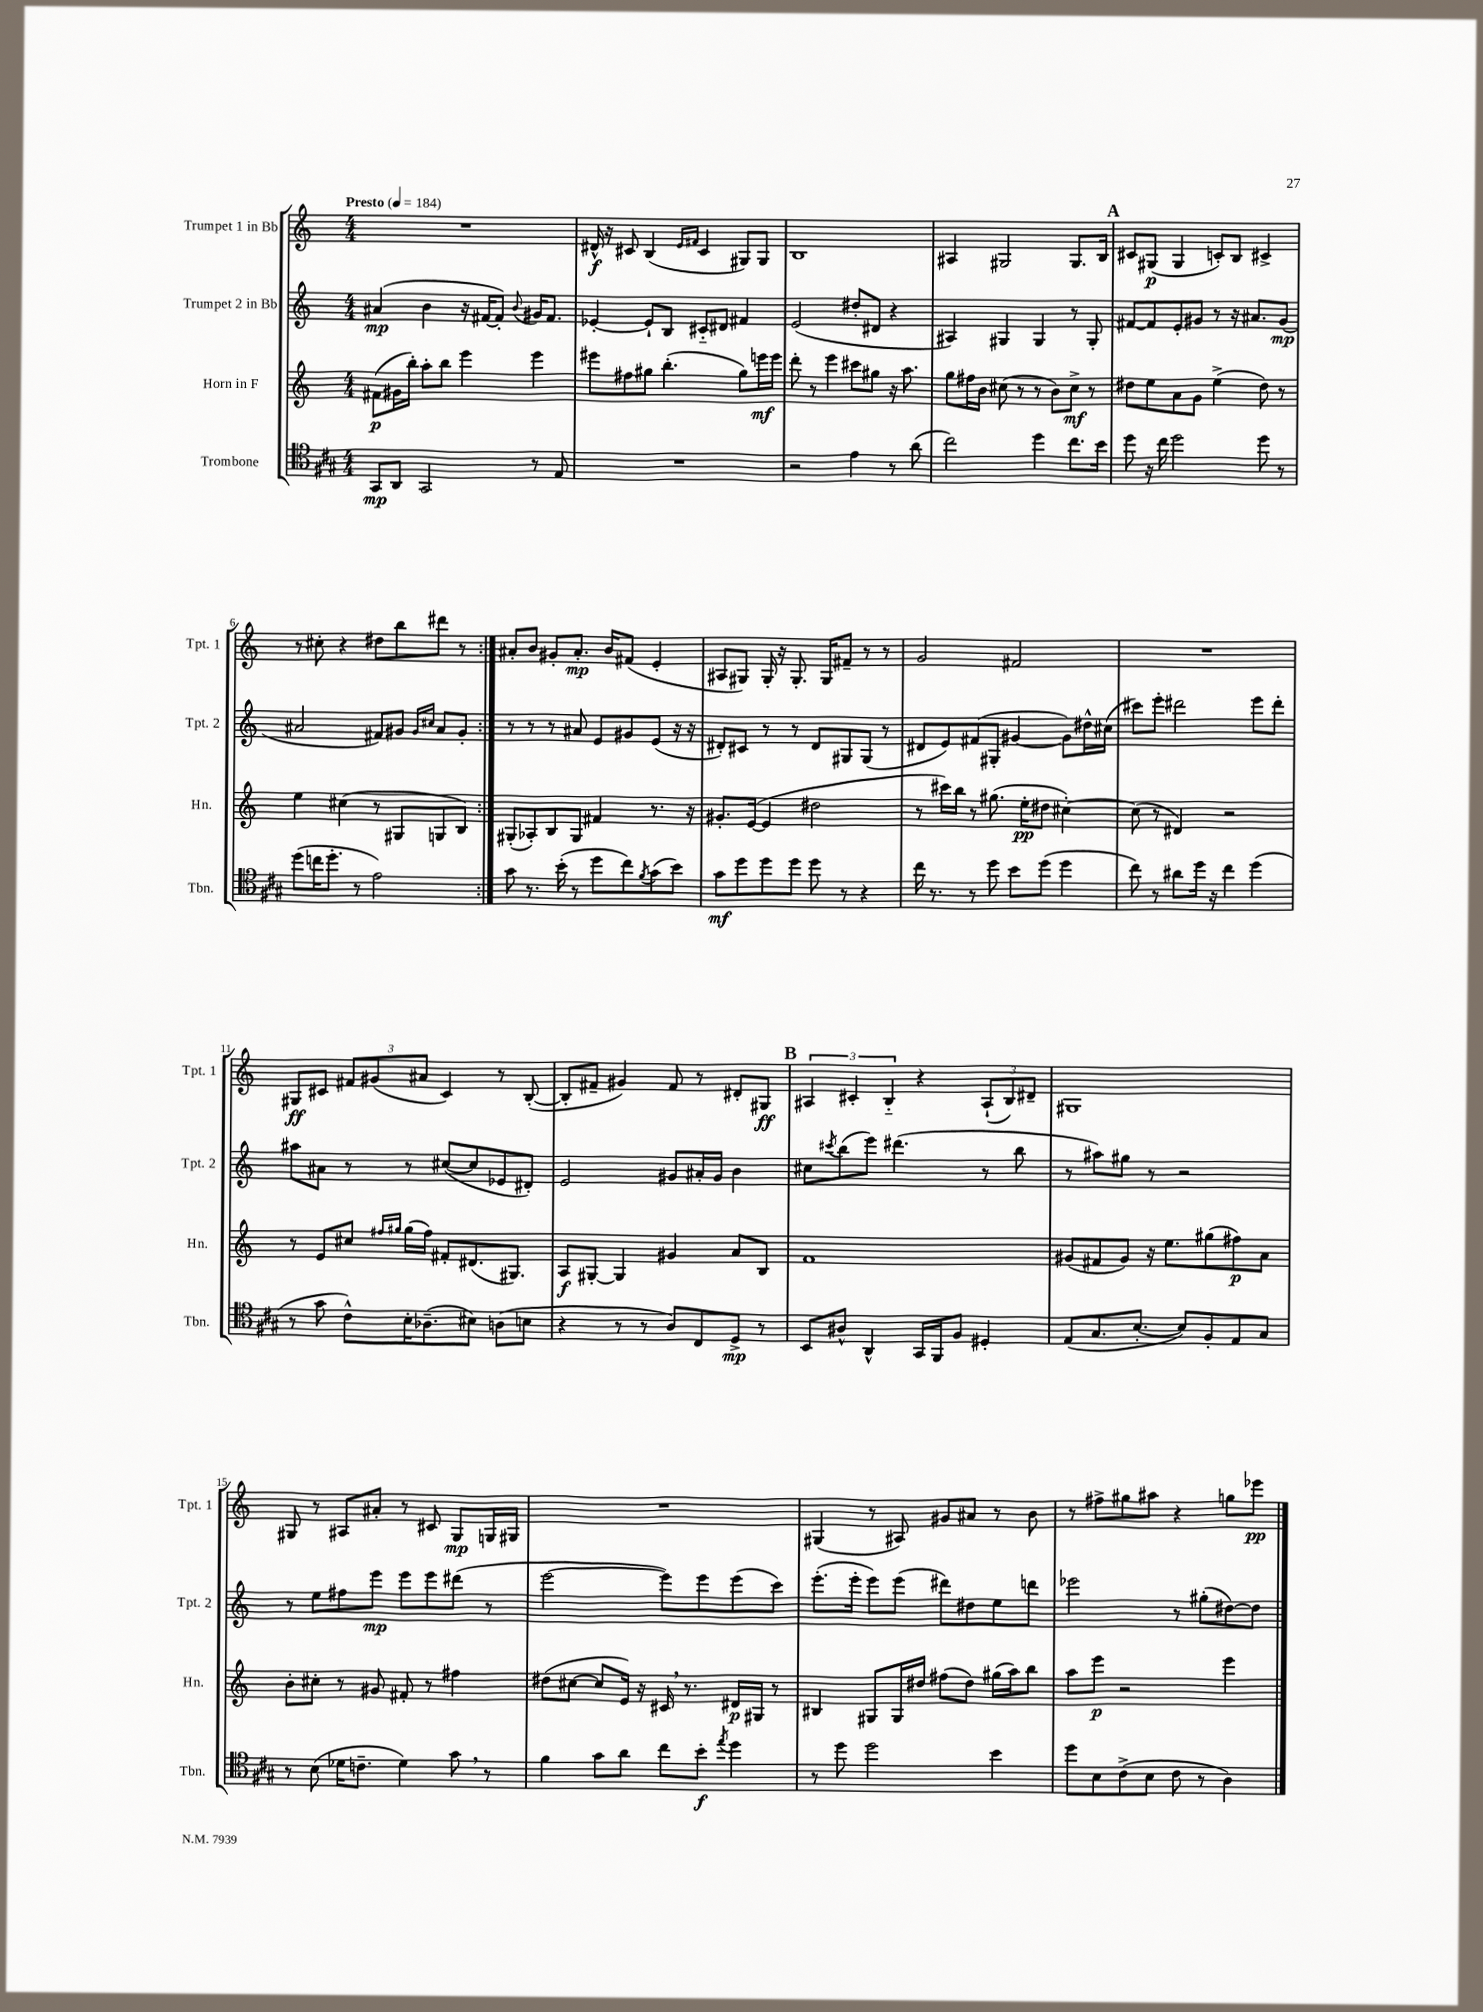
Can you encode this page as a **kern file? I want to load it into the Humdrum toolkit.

**kern	**kern	**kern	**kern
*staff4	*staff3	*staff2	*staff1
*clefC4	*clefG2	*clefG2	*clefG2
*k[f#c#g#]	*k[]	*k[]	*k[]
*M4/4	*M4/4	*M4/4	*M4/4
*MM184	*MM184	*MM184	*MM184
8GG#	(8f#	(4a#	1r
8AA	16g#	.	.
.	16bb')	.	.
2GG#	8aa'	4b	.
.	8bb	.	.
.	4eee	16r	.
.	.	[16f#	.
.	.	8f#'])	.
.	.	8qqb	.
8r	4eee	16g#	.
.	.	8.f#	.
8E	.	.	.
=	=	=	=
1r	8eee#	[4e-'	16d#^^
.	.	.	16r
.	8ff#	.	8c#
.	8gg#	8e-`]	(4B
.	(4.bb'	8B	.
.	.	.	16qqe
.	.	.	16qqf#
.	.	8c#'~	4c#
.	.	8d#	.
.	8gg#)	4f#	8G#)
.	16eee	.	8G#
.	16eee	.	.
=	=	=	=
2r	8ddd'	(2e	1B
.	8r	.	.
.	4eee	.	.
4e	8ccc#	8dd#'	.
.	8gg#	8d#	.
8r	16r	4r	.
.	8.aa	.	.
(8a	.	.	.
=	=	=	=
2cc#)	8gg	4A#)	4A#
.	16ff#	.	.
.	16b	.	.
.	(8cc#	4G#	2G#
.	8r	.	.
4dd	8r	4G#	.
.	8b)	.	.
8.cc#	8cc#^	8r	8.G#
.	8r	8G#'	.
16b	.	.	16B
=	=	=	=
8dd	8dd#	[8f#	8c#
16r	8ee	8f#]	(8G#
16cc#	.	.	.
2dd	8a	8e'	4G#
.	8g	8g#	.
.	(4ee^	8r	8c')
.	.	16r	8B
.	.	8.a#	.
8dd	8dd#)	.	4c#^
8r	8r	(8g#	.
=	=	=	=
(8dd	4ee	2a#	8r
16cc	.	.	8cc#'
8.dd'	.	.	.
.	(4cc#	.	4r
8r	.	.	.
2e)	8r	8f#)	8dd#
.	8G#	8g#	8bb
.	.	16qqg#	.
.	.	16qqcc#	.
.	8G	8a#	8ddd#
.	8B)	8g#'	8r
=:|!	=:|!	=:|!	=:|!
8g#	(8G#'	8r	8a#'
8.r	8A-')	8r	8b
.	8B	8r	8g#'
(16b'	.	.	.
8r	8G#	8a#	8.a#'
8dd	4f#	8e	.
.	.	.	16b
8cc#)	.	8g#	(8f#
8qf#	.	.	.
(8g#	8.r	(8e	4e'
8b)	.	16r	.
.	16r	16r	.
=	=	=	=
8g#	8.g#'	8d#')	8A#
8dd	.	8c#	8G#)
.	([16e	.	.
8dd	4e]	8r	16G#'
.	.	.	16r
8dd	.	8r	8.G#'
8dd	2dd#	8d#	.
.	.	.	16G#
8r	.	8G#	8f#~
4r	.	(8G#	8r
.	.	8r	8r
=	=	=	=
16cc#	8r	8d#	2g
8.r	.	.	.
.	16ccc#)	8e)	.
.	16bb	.	.
8r	8r	(8f#	.
8dd	(8.gg#	8G#'	.
8b	.	[4g#	2f#
.	16ee'	.	.
(8dd	8dd#	.	.
4dd	[4cc#')	8g#])	.
.	.	16dd#^^	.
.	.	(16cc#	.
=	=	=	=
8cc#)	(8cc#]	8ccc#)	1r
8r	8r	8eee'	.
8a#	4d#)	2ddd#	.
16dd	.	.	.
16r	.	.	.
4cc#	2r	.	.
(4dd	.	8eee	.
.	.	8ddd#'	.
=	=	=	=
8r	8r	8aa#	8G#
8g#	8e	8a#	8c#
8c#^^)	8cc#	8r	12f#
.	.	.	(12g#
.	16qqff#	.	.
.	16qqgg#	.	.
16B'	(16gg#	8r	.
.	.	.	12a#
(8.A-~	16ff#)	.	.
.	8f#'	([8cc#	4c#)
8B#)	(8.d#	8cc#]	.
(8A	.	8e-	8r
.	8.G#)	.	.
8B	.	8d#')	([8B'
=	=	=	=
4r	8A	2e	8B']
.	[8G#'	.	8f#~
8r	4G#]	.	4g#)
8r	.	.	.
8A)	4g#	8g#	8f#
8C#	.	16a#'	8r
.	.	16g#	.
8D^	8a	4b	8d#'
8r	8B	.	8G#
=	=	=	=
8BB	1f	8cc#	6A#
.	.	8qccc#	.
8A#^^	.	(8bb	.
.	.	.	6c#'
4AA^^	.	8eee)	.
.	.	.	6B'~
.	.	(4.ddd#	.
16GG#	.	.	4r
16FF#	.	.	.
8F#	.	.	.
4D#'	.	8r	(12A#`
.	.	.	12B)
.	.	8bb	.
.	.	.	12d#~
=	=	=	=
(8E	(8g#	8r	1G#
8.G#	8f#	8aa#)	.
.	8g#)	8gg#	.
[8.B'	.	.	.
.	16r	8r	.
.	8.ee	.	.
8B])	.	2r	.
8F#'	(8gg#	.	.
8E	8ff#)	.	.
8G#	8a	.	.
=	=	=	=
8r	8b'	8r	8G#
(8B	8cc#'	8ee	8r
16d-	8r	8ff#	8A#
8.c~	.	.	.
.	8g#	8eee	8a#'
4d-)	8f#'	8eee	8r
.	8r	8eee	8c#
8g#	4ff#	(8ddd#	8G#
8r	.	8r	16G
.	.	.	16G#
=	=	=	=
4f#	(8dd#	[2eee	1r
.	[8cc#	.	.
8g#	8cc#]	.	.
8a	16e)	.	.
.	16r	.	.
8cc#	16c#	8eee])	.
.	8.r	.	.
8b'	.	8eee	.
8qee	.	.	.
4dd	16d#	(8eee	.
.	16G#	.	.
.	8r	8ccc)	.
=	=	=	=
8r	4B#	(8.eee'	(4G#
8dd	.	.	.
.	.	16eee'	.
2dd	8G#	8eee)	8r
.	16G#	(8eee	8A#)
.	16dd#	.	.
.	(8ff#	8ddd#)	8g#
.	8dd#)	8dd#	8a#
4b	(16gg#	8ee	8r
.	16aa)	.	.
.	8bb	8ddd	8b
=	=	=	=
8dd	8aa	2eee-	8r
8B	8eee	.	8ff#^
(8c#^	2r	.	8gg#
8B	.	.	8aa#
8c#	.	8r	4r
8r	.	(8gg#'	.
4A)	4eee	[8dd#)	8gg
.	.	8dd#]	8eee-
==	==	==	==
*-	*-	*-	*-
